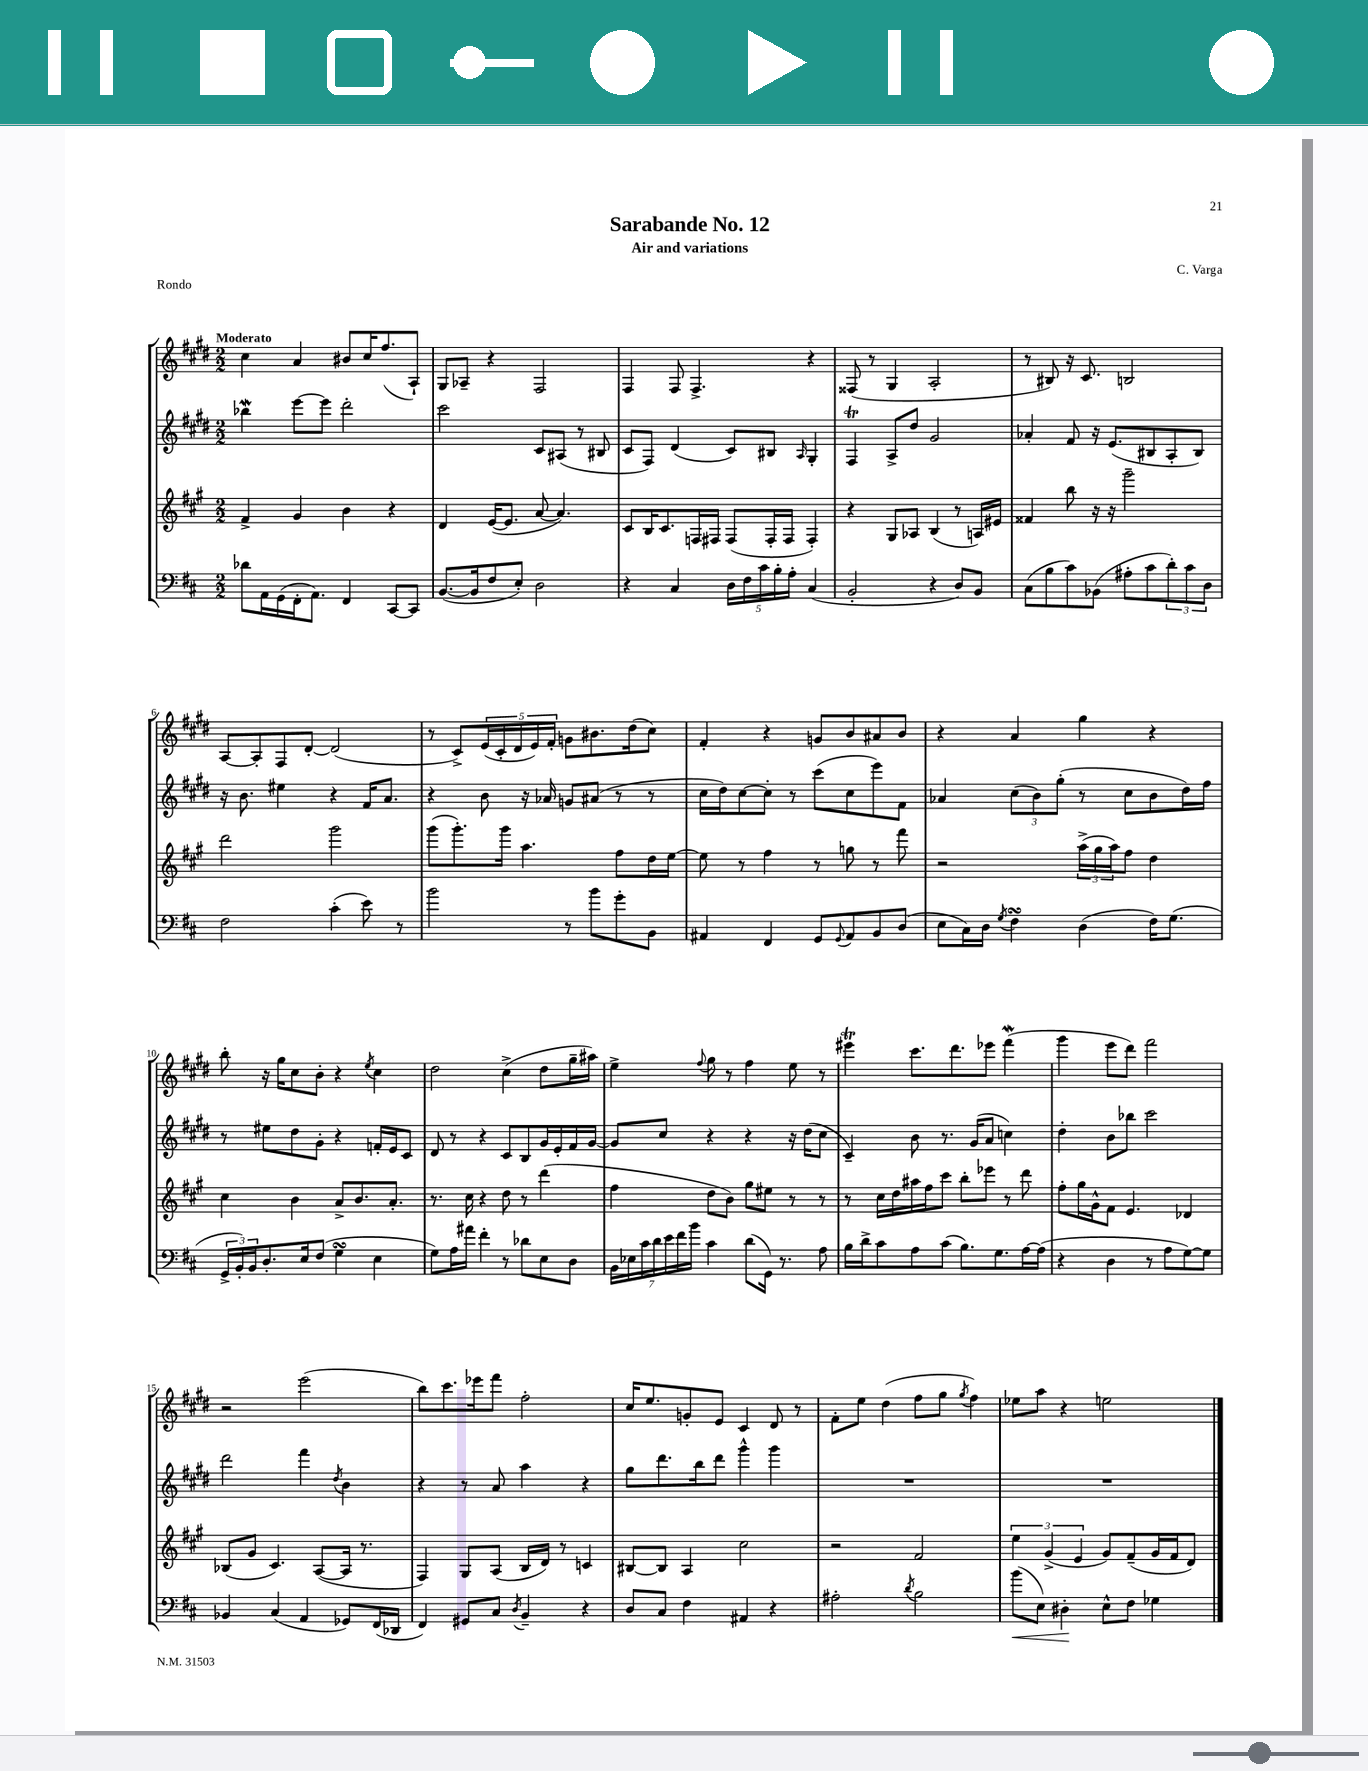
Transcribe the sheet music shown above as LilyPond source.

\header { title = "Sarabande No. 12" composer = "C. Varga" subtitle = "Air and variations" piece = "Rondo" }
<<
\new StaffGroup <<
\new Staff = "s0" {
    \clef treble \key e \major \numericTimeSignature \time 2/2 \tempo "Moderato"
    cis''4 a'4 bis'8 cis''16 fis''8.( a8-!) |
    gis8 aes8-- r4 fis2 |
    fis4 fis8 fis4.-> r4 |
    fisis8( r8 gis4 a2-. |
    r8 bis8) r16 cis'8. b2 |
    a8~ a8-. fis8 dis'8~-. dis'2( |
    r8 cis'8->) \tuplet 5/4 { e'16( cis'16-. dis'16 e'16) fis'16-. } g'8 bis'8. dis''16( cis''8) |
    fis'4-. r4 g'8 b'8 ais'8 b'8 |
    r4 a'4 gis''4 r4 |
    b''8-. r16 gis''16 cis''8 b'8-. r4 \acciaccatura { e''8 } cis''4 |
    dis''2 cis''4->( dis''8 gis''16-- ais''16) |
    e''4-> \appoggiatura { fis''8 } gis''8 r8 fis''4 e''8 r8 |
    eis'''4\trill cis'''8. dis'''8. ees'''8 fis'''4\mordent( |
    gis'''4 e'''8 dis'''8) fis'''2 |
    r2 e'''2( |
    b''8) cis'''8. ees'''16 fis'''8 fis''2-. |
    cis''16 e''8. g'8-. e'8 cis'4 dis'8 r8 |
    fis'8-. e''8 dis''4( fis''8 gis''8 \acciaccatura { gis''8 } fis''4) |
    ees''8 a''8 r4 e''2 \bar "|." |
}
\new Staff = "s1" {
    \clef treble \key e \major \numericTimeSignature \time 2/2
    bes''4\mordent e'''8~ e'''8 dis'''2-. |
    cis'''2 cis'8 ais8( r8 bis8 |
    cis'8 fis8) dis'4( cis'8) bis8 \grace { a16 } gis4-. |
    fis4\trill a8-> dis''8 gis'2 |
    aes'4-. fis'8 r16 e'8.( bis8 a8-. bis8) |
    r16 b'8. eis''4 r4 fis'16 a'8. |
    r4 b'8 r16 aes'16 g'8 ais'8( r8 r8 |
    cis''16 dis''16) cis''8~ cis''8-. r8 cis'''8( cis''8 e'''8) fis'8 |
    aes'4 \tuplet 3/2 { cis''8( b'8) gis''8-.( } r8 cis''8 b'8 dis''16) fis''16 |
    r8 eis''8 dis''8 gis'8-. r4 f'16-. e'16 cis'8 |
    dis'8 r8 r4 cis'8 b8 gis'16 e'16-. fis'16 gis'16~ |
    gis'8 cis''8 r4 r4 r16 dis''16( cis''8 |
    cis'4--) b'8 r8. gis'16( a'8 c''4) |
    dis''4-. b'8 bes''8 cis'''2 |
    dis'''2 fis'''4 \acciaccatura { dis''8 } b'4 |
    r4 r8 a'8 a''4 r4 |
    gis''8 dis'''8. b''16 dis'''8 gis'''4-^ gis'''4 |
    R1 |
    R1 \bar "|." |
}
\new Staff = "s2" {
    \clef treble \key a \major \numericTimeSignature \time 2/2
    fis'4-> gis'4 b'4 r4 |
    d'4 e'16~( e'8. a'8~ a'4.) |
    cis'8 b16 cis'8. f16 fis16 fis8( fis16-. fis16 fis4-.) |
    r4 gis8 aes8 b4( r8 a16) eis'16 |
    fisis'4 b''8 r16 r16 gis'''2-- |
    d'''2 gis'''2 |
    gis'''8( gis'''8.-.) gis'''16 a''4. fis''8 d''16 e''16~ |
    e''8 r8 fis''4 r8 g''8 r8 fis'''8 |
    r2 \tuplet 3/2 { a''16->( gis''16 a''16) } fis''8 d''4 |
    cis''4 b'4 a'8-> b'8. a'8.-. |
    r8. cis''16 r4 d''8 r8 d'''4( |
    fis''4 d''8 b'8) gis''8 eis''8 r8 r8 |
    r8 cis''16 d''16 ais''16 fis''16 cis'''8 b''8-. ees'''8 r8 d'''8 |
    fis''8-. gis''16 gis'16-^ fis'8 e'4. des'4 |
    bes8( gis'8 cis'4.) a8~( a16 r8. |
    fis4) gis8 a8( b16 d'16) r8 c'4 |
    bis8~ bis8 a4 cis''2 |
    r2 fis'2 |
    \tuplet 3/2 { e''4 gis'4->( e'4 } gis'8) fis'8--( gis'16 fis'16 d'8) \bar "|." |
}
\new Staff = "s3" {
    \clef bass \key d \major \numericTimeSignature \time 2/2
    des'8 a,16 g,16( fis,16-. a,8.) fis,4 cis,8~ cis,8 |
    b,8.~( b,16 fis8 e8-.) d2 |
    r4 cis4 \tuplet 5/4 { d16 fis16 cis'16 b16-. a16-. } cis4( |
    b,2-. r4 d8) b,8 |
    cis8( b8 cis'8) bes,8( ais8-. cis'8 \tuplet 3/2 { d'8-.) cis'8 d8 } |
    fis2 cis'4-.( e'8) r8 |
    b'2 r8 b'8 g'8-. b,8 |
    ais,4 fis,4 g,8 \appoggiatura { g,8 } ais,8 b,8 d8( |
    e8 cis16) d16 \acciaccatura { g8 } fis4\turn d4( fis16) g8.( |
    \tuplet 3/2 { g,16-> b,16-.) b,16 } d8.-. e16 fis8( g4\turn e4 |
    g8) a16 ais'16 fis'4-. r8 des'8 e8 d8 |
    \tuplet 7/4 { b,16 ees16 cis'16 d'16 e'16 fis'16 b'16 } cis'4 d'8( g,16) r8. a8 |
    b16 d'16-> cis'8 a8 cis'8( b8.) g8. a16~ a16( |
    r4 d4 r8 a8 g8~) g8 |
    bes,4 cis4( a,4 ges,8) fis,16( des,16 |
    fis,4) gis,8 cis8 \acciaccatura { d8 } b,4-- r4 |
    d8 cis8 fis4 ais,4 r4 |
    ais2-. \acciaccatura { d'8 } b2 |
    b'8\<( e8) dis4-.\! e8-^ fis8 ges4 \bar "|." |
}
>>
>>
